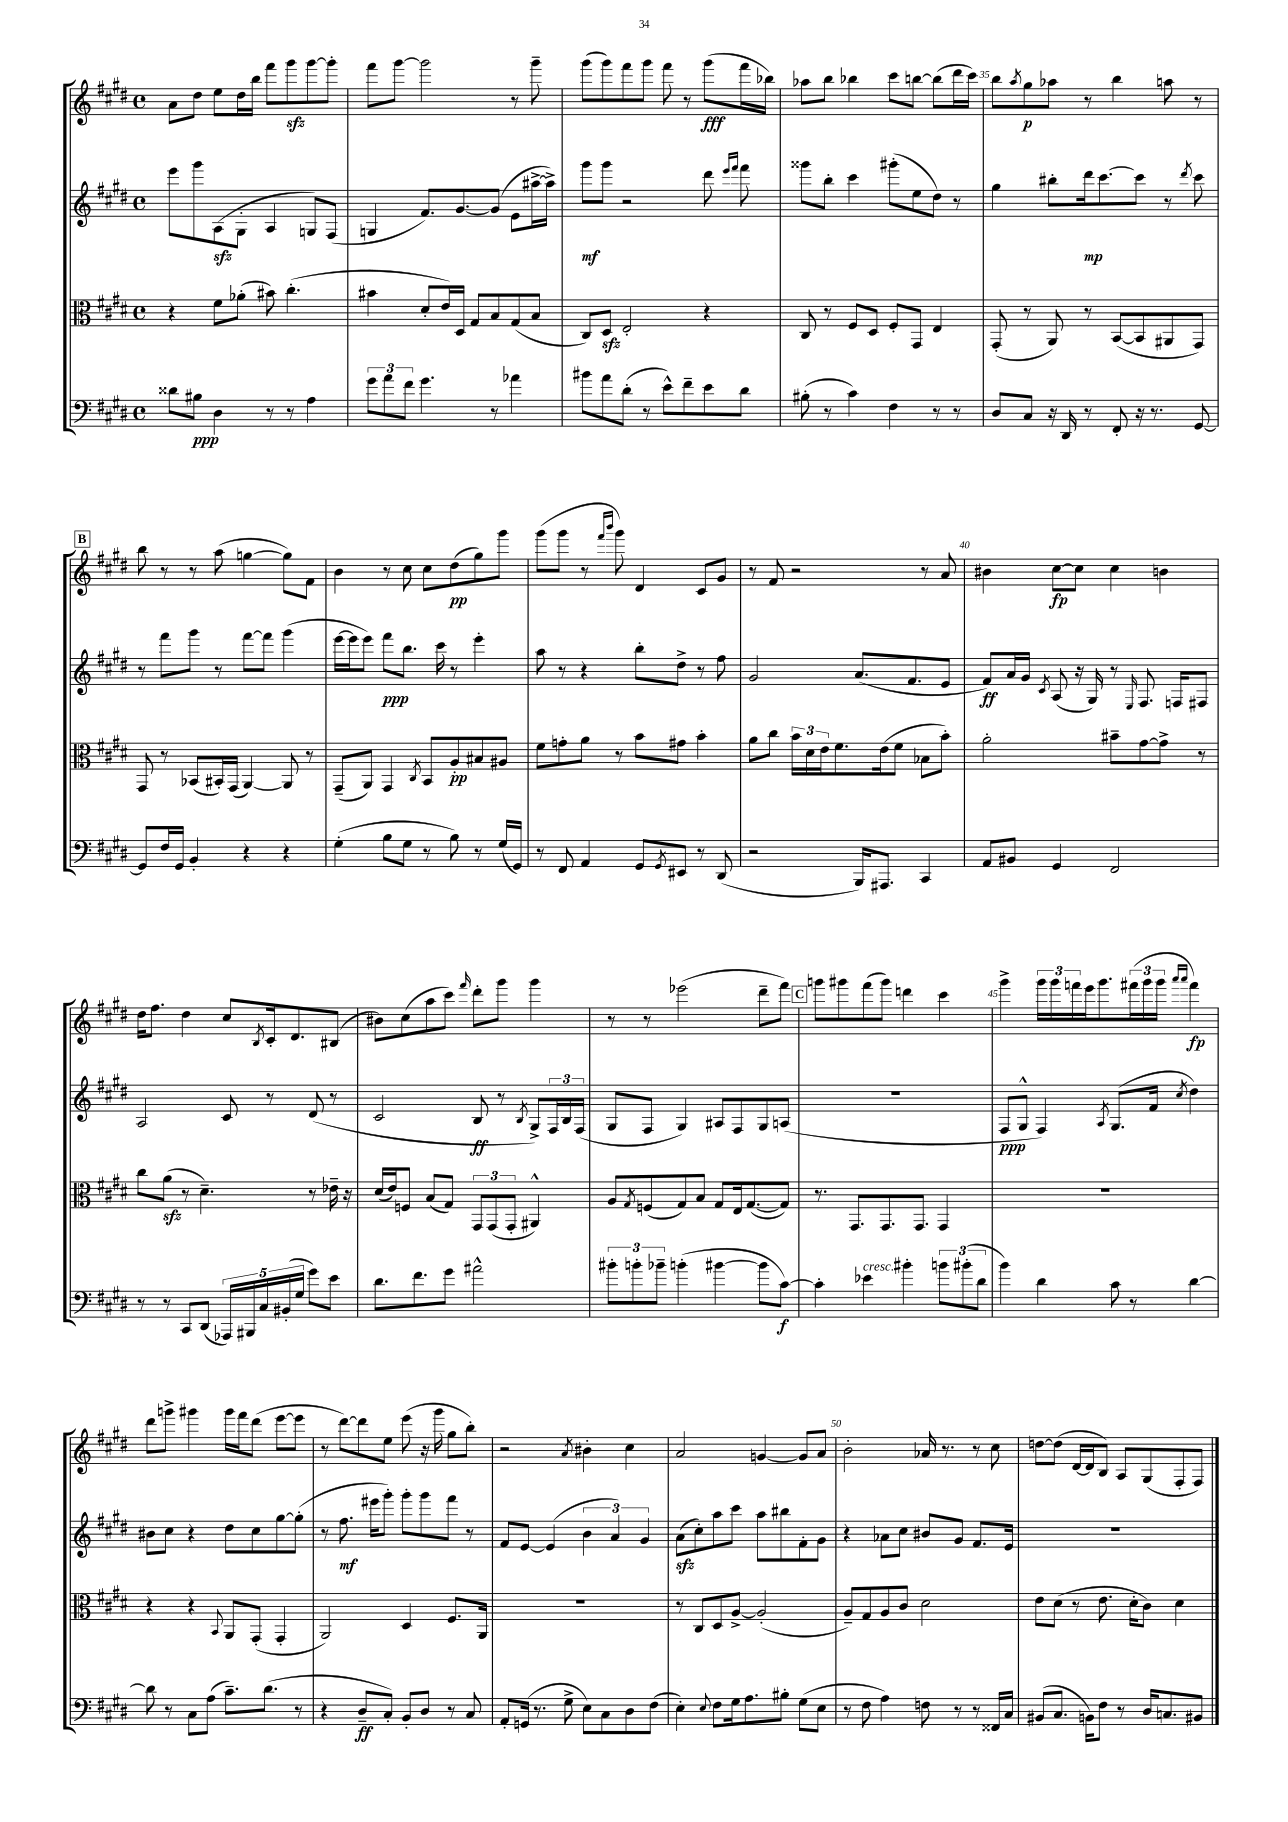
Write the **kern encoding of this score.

**kern	**kern	**kern	**kern
*staff4	*staff3	*staff2	*staff1
*clefF4	*clefC3	*clefG2	*clefG2
*k[f#c#g#d#]	*k[f#c#g#d#]	*k[f#c#g#d#]	*k[f#c#g#d#]
*M4/4	*M4/4	*M4/4	*M4/4
*met(c)	*met(c)	*met(c)	*met(c)
8d##	4r	8eee	8a
8B#	.	8ggg#	8dd#
4D#	8f#	(8A	8ee
.	(8a-'	8G#'	16dd#
.	.	.	16bb
8r	8b#)	4A	8fff#
8r	(4.cc#'	.	8ggg#
4A	.	8G)	[8ggg#
.	.	(8F#	8ggg#']
=	=	=	=
12g#	4b#	4G	8fff#
12a	.	.	.
.	.	.	[8ggg#
12f#	.	.	.
4.g#	8d#'	8.f#)	2ggg#]
.	16e)	.	.
.	16D#	[8.g#	.
.	8G#	.	.
8r	8B	(8g#]	.
4a-	(8G#	8e	8r
.	8B	[16aa#^	8ggg#~
.	.	16aa#^])	.
=	=	=	=
8b#	8C#)	8ggg#	(8ggg#
8a	8D#	8ggg#	8ggg#)
(8d#'	2E'	2r	8fff#
8r	.	.	8ggg#
8e^^)	.	.	8fff#
8f#~	.	.	8r
8e	4r	8ddd#	(8ggg#
.	.	16qqeee	.
.	.	16qqfff#	.
8d#	.	8fff#	16fff#
.	.	.	16bb-)
=	=	=	=
(8B#'	8C#	8ggg##	8aa-
8r	8r	8bb'	8bb
4c#)	8F#	4ccc#	4bb-
.	8D#	.	.
4F#	8F#'	(8ggg#'	8ccc#
.	8GG#	8ee	[8bb
8r	4E	8dd#)	(8bb]
8r	.	8r	16ddd#
.	.	.	16ccc#)
=	=	=	=
8D#	(8GG#'	4gg#	8bb
.	.	.	8qaa
8C#	8r	.	8gg#
16r	8AA)	8bb#'	8aa-
16DD#	.	.	.
8r	8r	16ddd#	8r
.	.	[8.ccc#	.
8FF#'	([8BB	.	4bb
16r	8BB]	8ccc#]	.
8.r	.	.	.
.	8AA#	8r	8aa
.	.	8qddd#	.
[8GG#	8GG#)	8ccc#	8r
=	=	=	=
8GG#]	8GG#	8r	8bb
16F#	8r	8fff#	8r
16GG#	.	.	.
4BB'	(8BB-	8ggg#	8r
.	16BB#')	8r	(8aa
.	(16GG#	.	.
4r	[4AA)	[8fff#	[4gg
.	.	8fff#]	.
4r	8AA]	(4ggg#	8gg])
.	8r	.	8f#
=	=	=	=
(4G#'	(8GG#~	[16eee	4b
.	.	16eee]	.
.	8AA)	8eee)	.
8B	4GG#	8fff#	8r
8G#	.	8.bb	8cc#
.	8qC#	.	.
8r	8BB	.	8cc#
.	.	16ccc#	.
8B)	8A'	8r	(8dd#
8r	8B#	4eee'	8gg#)
(16G#	8A#	.	8ggg#
16GG#)	.	.	.
=	=	=	=
8r	8f#	8aa	(8ggg#
8FF#	8g'	8r	8ggg#
4AA	8a	4r	8r
.	.	.	16qqfff#
.	.	.	16qqbbb
.	8r	.	8ggg#)
8GG#	8b	8bb'	4d#
8qGG#	.	.	.
8EE#	8g#	8dd#^	.
8r	4b'	8r	8c#
(8DD#	.	8ff#	8g#
=	=	=	=
2r	8a	2g#	8r
.	8cc#	.	8f#
.	24b	.	2r
.	24d#	.	.
.	24e	.	.
.	8.f#	.	.
16BBB)	.	(8.a	.
8.AAA#	(16e	.	.
.	8f#	.	.
.	.	8.f#	.
4CC#	8B-	.	8r
.	8b')	8e	8a
=	=	=	=
8AA	2a'	8f#)	4b#
8BB#	.	16a	.
.	.	16g#	.
.	.	8qc#	.
4GG#	.	(8A	[8cc#
.	.	16r	8cc#]
.	.	16G#)	.
2FF#	8b#~	8r	4cc#
.	.	16qqE	.
.	[8g#	8.F#	.
.	8g#^]	.	4b
.	.	16F	.
.	8r	8F#	.
=	=	=	=
8r	8cc#	2A	16dd#
.	.	.	8.ff#
8r	(8a	.	.
8CC#	8r	.	4dd#
(8DD#	4.d#~)	.	.
20AAA-)	.	8c#	8cc#
20BBB#	.	.	.
20C#	.	.	.
.	.	.	8qB
.	.	8r	16c#'
(20BB#'	.	.	.
.	.	.	8.d#
20G#	.	.	.
8g#)	8r	(8d#	.
8e	16e-~	8r	(8B#
.	16r	.	.
=	=	=	=
8.d#	(16d#	2c#	8b#)
.	16e)	.	.
.	8F	.	(8cc#
8.f#	.	.	.
.	(8B	.	8aa
8g#	8G#)	.	8ccc#)
.	.	.	16qqfff#
2a#^^	12GG#	8B	8ddd#'
.	(12GG#	.	.
.	.	8r	8ggg#
.	12GG#'	.	.
.	.	8qB	.
.	4AA#^^)	8G#^)	4ggg#
.	.	24F#	.
.	.	24B	.
.	.	(24F#	.
=	=	=	=
12b#'	8A	8G#	8r
12b'	.	.	.
.	8qG#	.	.
.	(8F	8F#	8r
12b-~	.	.	.
(4b'	8G#)	4G#)	(2eee-
.	8B	.	.
[4b#	8G#	8A#	.
.	16E	8F#	.
.	([8.G#	.	.
8b#]	.	8G#	8ddd#~
[8c#)	8G#])	(8A	8fff#)
=	=	=	=
4c#']	8.r	1r	8ggg
.	.	.	8ggg#
.	8.GG#	.	.
4e-	.	.	(8fff#
.	8.GG#	.	8ggg#)
4b#'	.	.	4ddd
.	8.GG#	.	.
12b	4GG#	.	4ccc#
(12b#'	.	.	.
12d#	.	.	.
=	=	=	=
4b)	1r	8F#	4ggg#^
.	.	8G#^^	.
4d#	.	4F#)	24ggg#
.	.	.	24ggg#
.	.	.	24fff
.	.	.	16eee
.	.	.	8.ggg#
.	.	8qA	.
8c#	.	(8.G#	.
8r	.	.	(24fff#
.	.	.	24ggg#
.	.	16f#	.
.	.	.	24ggg#
.	.	.	16qqaaa
.	.	8qcc#	16qqaaa
[4d#	.	4dd#)	4fff#)
=	=	=	=
8d#]	4r	8b#	8ddd#
8r	.	8cc#	8ggg^
8C#	4r	4r	4ggg#
(8A	.	.	.
.	8qqBB	.	.
8.c#~)	8AA	8dd#	16ggg#
.	.	.	16fff#
.	(8GG#'	8cc#	(8ddd#
(8.d#	.	.	.
.	4GG#'	[8gg#	[8eee
8r	.	(8gg#']	8eee]
=	=	=	=
4r	2AA)	8r	8r
.	.	8.ff#	[8ddd#)
8D#~	.	.	8ddd#]
.	.	16eee#	.
8C#')	.	8ggg#')	8ee
8BB'	4D#	8ggg#'	(8eee
8D#	.	8ggg#	16r
.	.	.	16ggg#
8r	8.F#	8fff#	8gg#
8C#	.	8r	8bb')
.	16AA	.	.
=	=	=	=
8AA'	1r	8f#	2r
(16GG	.	[8e	.
8.r	.	.	.
.	.	(4e]	.
8G#^	.	.	.
.	.	.	8qa
8E)	.	6b	4b#'
8C#	.	.	.
.	.	6a)	.
8D#	.	.	4cc#
.	.	6g#	.
(8F#	.	.	.
=	=	=	=
4E')	8r	(8a	2a
.	8C#	8cc#')	.
8qqE	.	.	.
8F#	8D#	8aa	.
16G#	[8A^	8ccc#	.
8.A	.	.	.
.	(2A']	8aa	[4g
8B#'	.	8bb#	.
(8G#	.	8f#'	8g]
8E	.	8g#	8a
=	=	=	=
8r	8A~)	4r	2b'
8F#	8G#	.	.
4A)	8A	8a-	.
.	8c#	8cc#	.
8F	2d#	8b#	16a-
.	.	.	8.r
8r	.	8g#	.
8r	.	8.f#	8r
16FF##	.	.	8cc#
16C#	.	16e	.
=	=	=	=
(8BB#	8e	1r	[8dd
8.C#	(8d#	.	(8dd]
.	8r	.	[16d#
16BB)	.	.	16d#]
8F#	8.e	.	8B)
8r	.	.	8A
.	16d#'	.	.
16D#	8c#)	.	(8G#
8.C	.	.	.
.	4d#	.	8F#'
8BB#	.	.	8F#)
==	==	==	==
*-	*-	*-	*-
